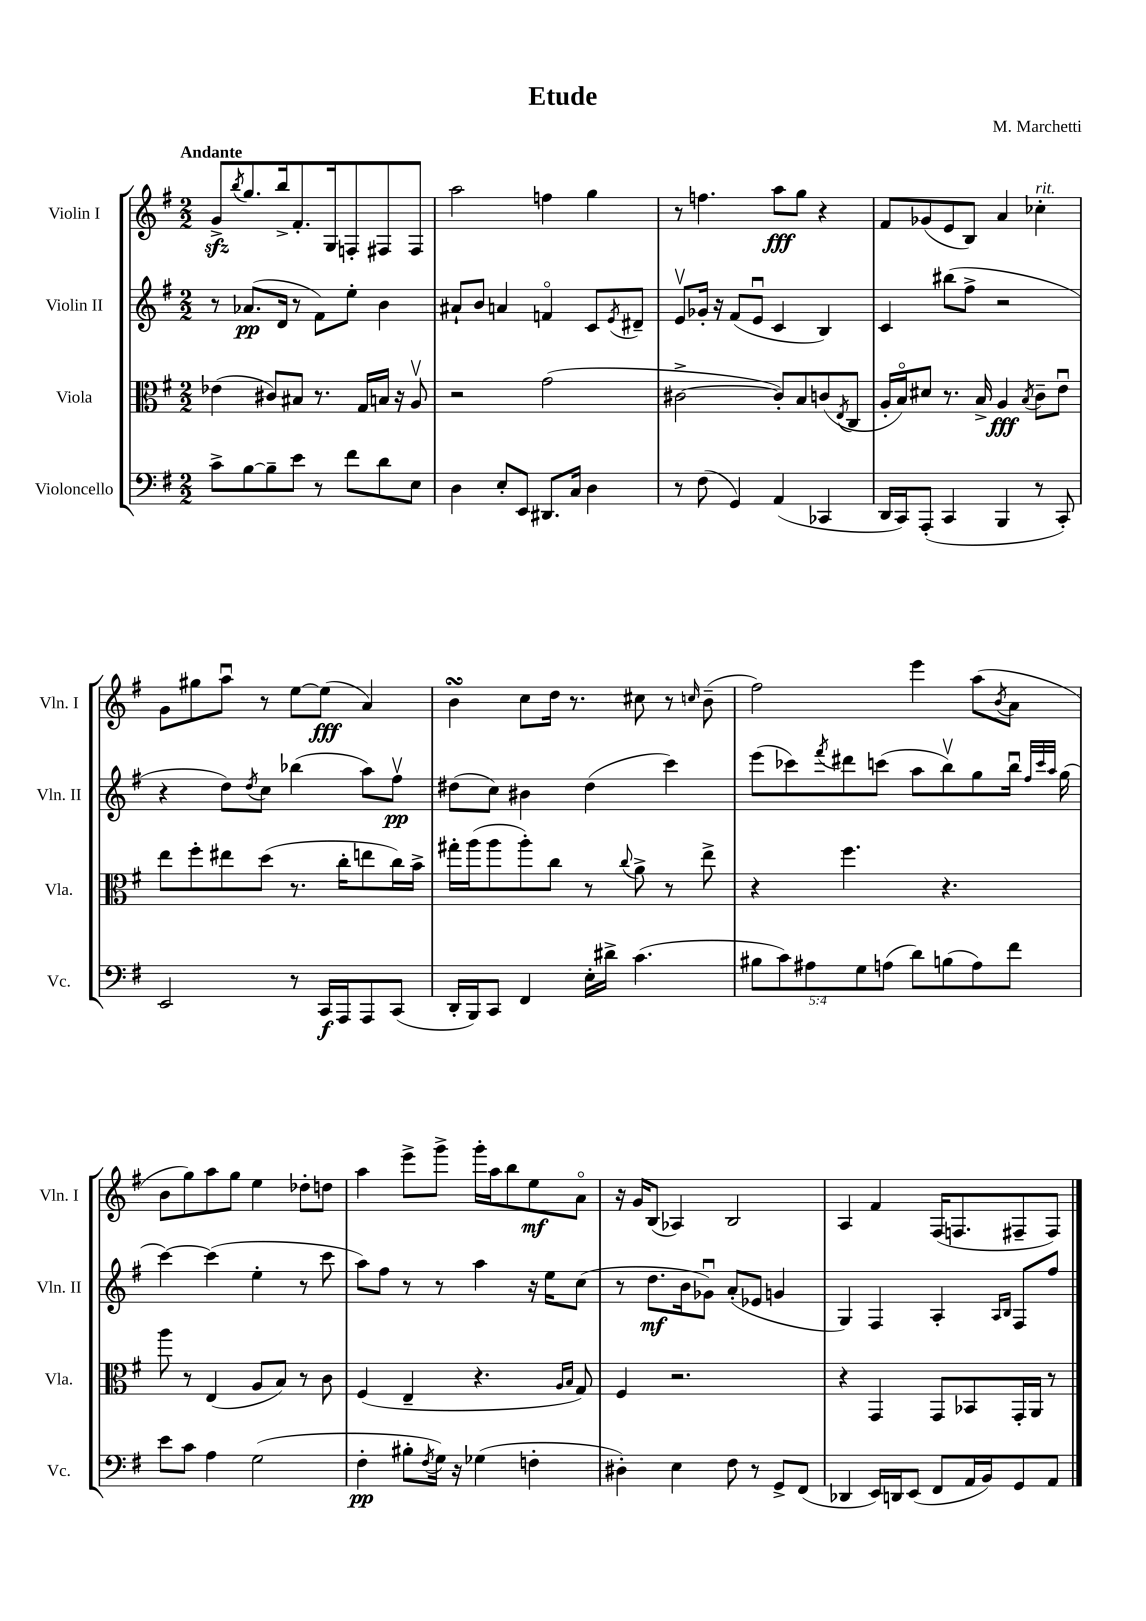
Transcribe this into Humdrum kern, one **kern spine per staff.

**kern	**kern	**kern	**kern
*staff4	*staff3	*staff2	*staff1
*clefF4	*clefC3	*clefG2	*clefG2
*k[f#]	*k[f#]	*k[f#]	*k[f#]
*M2/2	*M2/2	*M2/2	*M2/2
8c^	(4e-	8r	8g^
.	.	.	8qbb
[8B	.	(8.a-	8.gg
8B~]	8c#)	.	.
.	.	16d	16bb^
8e	8B#	8r	8.f#'
8r	8.r	8f#)	.
.	.	.	16G
8f#	.	8ee'	8F'
.	16G	.	.
8d	16B	4b	8F#
.	16r	.	.
8E	8Av	.	8F#
=	=	=	=
4D	2r	8a#`	2aa
.	.	8b	.
8E'	.	4a	.
8EE	.	.	.
8.DD#	(2g	4fo	4ff
16C	.	.	.
4D	.	8c	4gg
.	.	8qe	.
.	.	8d#~	.
=	=	=	=
8r	[2c#^	8ev	8r
(8F#	.	16g-'	4.ff
.	.	16r	.
4GG)	.	(8f#	.
.	.	8eu	.
(4AA	8c#'])	4c	8aa
.	8B	.	8gg
4CC-	(8c	4B)	4r
.	8qE	.	.
.	8C	.	.
=	=	=	=
16DD	16A'	4c	8f#
16CC)	16Bo)	.	.
(8AAA'	8d#	.	(8g-
4CC	8.r	(8bb#	8e
.	.	8ff#^	8B)
.	16B^	.	.
4BBB	4A	2r	4a
.	8qB	.	.
8r	8c~	.	4cc-'
8CC')	8eu	.	.
=	=	=	=
2EE	8ee	4r	8g
.	8ff#'	.	8gg#
.	8ee#	8dd)	8aau
.	.	8qdd	.
.	(8dd	8cc	8r
8r	8.r	(4bb-	[8ee
16CC	.	.	(8ee]
16AAA	16cc'	.	.
8AAA	8ee	8aa)	4a)
(8CC	16cc)	8ff#v	.
.	16b^	.	.
=	=	=	=
16DD'	16gg#'	(8dd#	4b
16BBB)	(16aa	.	.
8CC	8aa	8cc)	.
4FF#	8aa')	4b#	8cc
.	8cc	.	16dd
.	.	.	8.r
16E'	8r	(4dd#	.
16d#^	.	.	.
.	8qqcc	.	.
(4.c	8a^	.	8cc#
.	8r	4ccc)	8r
.	.	.	16qqcc
.	8ee^	.	(8b~
=	=	=	=
10B#	4r	(8eee	2ff#)
10c)	.	.	.
.	.	8ccc-)	.
10A#	.	.	.
.	.	8qfff#	.
.	4.ff#	8ddd#	.
10G	.	.	.
.	.	(8ccc	.
(10A	.	.	.
8d)	.	8aa	4eee
(8B	4.r	8bbv)	.
8A)	.	8gg	(8aa
.	.	.	8qb
8f#	.	16bbu	8a
.	.	32qqff#	.
.	.	32qqccc	.
.	.	32qqaa	.
.	.	(16gg	.
=	=	=	=
8e	8aa	[4ccc)	8b
8c	8r	.	8gg)
4A	(4E	(4ccc]	8aa
.	.	.	8gg
(2G	8A	4ee'	4ee
.	8B)	.	.
.	8r	8r	8dd-'
.	8c	8ccc	8dd
=	=	=	=
4F#'	(4F#	8aa)	4aa
.	.	8ff#	.
8B#'	4E~	8r	8eee^
8qF#	.	.	.
16G)	.	8r	8ggg^
16r	.	.	.
(4G-	4.r	4aa	16ggg'
.	.	.	16aa
.	.	.	8bb
4F'	.	16r	8ee
.	.	16ee	.
.	16qqA	.	.
.	16qqB	.	.
.	8G)	(8cc	8ao
=	=	=	=
4D#')	4F#	8r	16r
.	.	.	16g
.	.	8.dd	(8B
4E	2.r	.	4A-)
.	.	16b	.
.	.	8g-u)	.
8F#	.	(8a'	2B
8r	.	8e-	.
8GG^	.	4g	.
(8FF#	.	.	.
=	=	=	=
4DD-	4r	4G)	4A
16EE)	4GG	4F#	4f#
16DD	.	.	.
(8EE	.	.	.
8FF#	8GG	4A'	(16F#
.	.	.	8.F
16AA	8BB-	.	.
16BB)	.	.	.
.	.	16qqA	.
.	.	16qqB	.
8GG	16GG'	8F#	8F#~
.	16AA	.	.
8AA	8r	8ff#	8F#)
==	==	==	==
*-	*-	*-	*-
